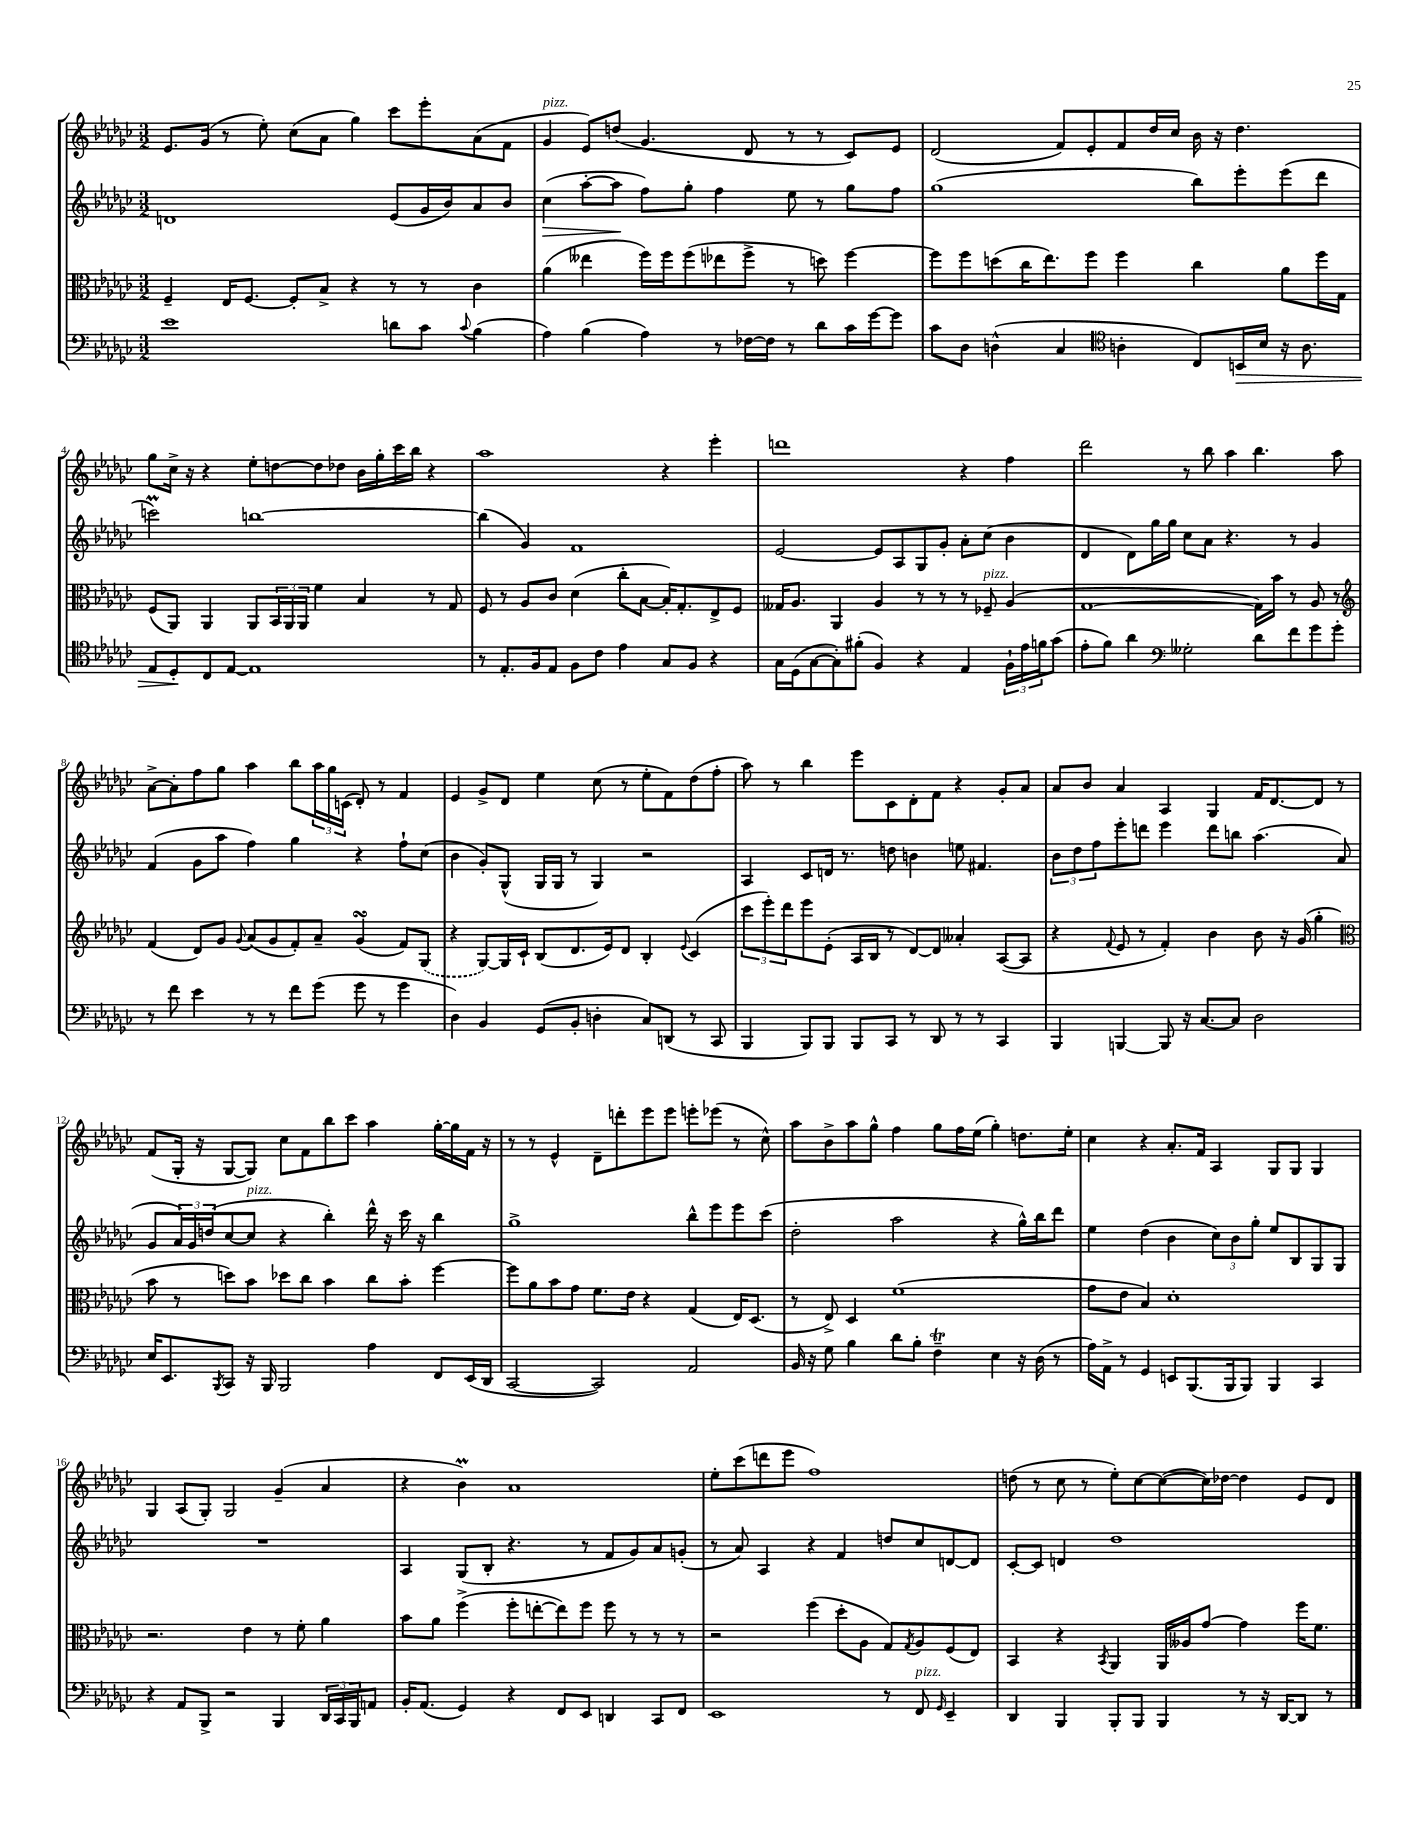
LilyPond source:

<<
\new StaffGroup <<
\new Staff = "s0" {
    \clef treble \key ges \major \numericTimeSignature \time 3/2
    ees'8. ges'16( r8 ees''8-.) ces''8( aes'8 ges''4) ces'''8 ees'''8-. aes'8( f'8 |
    ges'4^\markup { \italic "pizz." } ees'8) d''8( ges'4. des'8 r8 r8 ces'8) ees'8 |
    des'2( f'8) ees'8-. f'8 des''16 ces''16 bes'16 r16 des''4. |
    ges''8 ces''16-> r16 r4 ees''8-. d''8~ d''8 des''8 bes'16 ges''16-. ces'''16 bes''16 r4 |
    aes''1 r4 ees'''4-. |
    d'''1 r4 f''4 |
    des'''2 r8 bes''8 aes''4 bes''4. aes''8 |
    aes'8~-> aes'8-. f''8 ges''8 aes''4 bes''8 \tuplet 3/2 { aes''16 ges''16 c'16( } des'8-.) r8 f'4 |
    ees'4 ges'8-> des'8 ees''4 ces''8( r8 ees''8-. f'8) des''8( f''8-. |
    aes''8) r8 bes''4 ees'''8 ces'8 des'8-. f'8 r4 ges'8-. aes'8 |
    aes'8 bes'8 aes'4 aes4 ges4 f'16 des'8.~ des'8 r8 |
    f'8( ges16-. r16 ges8~ ges8) ces''8 f'8 bes''8 ces'''8 aes''4 ges''16~-. ges''16 f'16 r16 |
    r8 r8 ees'4-^ des'8-- d'''8-. ees'''8 ees'''8 e'''8-. ees'''8( r8 ces''8-^) |
    aes''8 bes'8-> aes''8 ges''8-^ f''4 ges''8 f''16 ees''16( ges''4-.) d''8. ees''16-. |
    ces''4 r4 aes'8.-. f'16 aes4 ges8 ges8 ges4 |
    ges4 aes8( ges8-.) ges2 ges'4--( aes'4 |
    r4 bes'4\prall) aes'1 |
    ees''8-. ces'''8( d'''8 ees'''8 f''1) |
    d''8( r8 ces''8 r8 ees''8-.) ces''8~ ces''8~( ces''16) des''16~ des''4 ees'8 des'8 \bar "|." |
}
\new Staff = "s1" {
    \clef treble \key ges \major \numericTimeSignature \time 3/2
    d'1 ees'8( ges'16 bes'16) aes'8 bes'8 |
    ces''4\>( aes''8~-. aes''8\! f''8) ges''8-. f''4 ees''8 r8 ges''8 f''8 |
    ges''1( bes''8) ees'''8-. ees'''8( des'''8 |
    c'''2\prall) b''1~ |
    b''4( ges'4) f'1 |
    ees'2~ ees'8 aes8 ges8 ges'8-. aes'8-. ces''8( bes'4 |
    des'4 des'8) ges''16 ges''16 ces''8 aes'8 r4. r8 ges'4 |
    f'4( ges'8 aes''8 f''4) ges''4 r4 f''8-! ces''8( |
    bes'4 ges'8-.) ges8-^( ges16 ges16 r8 ges4) r2 |
    aes4 ces'8 d'16 r8. d''8 b'4 e''8 fis'4. |
    \tuplet 3/2 { bes'8 des''8 f''8 } ees'''8-. d'''8 ees'''4 d'''8 b''8 aes''4.( aes'8 |
    ges'8 \tuplet 3/2 { aes'16) ges'16 d''16( } ces''8~ ces''8^\markup { \italic "pizz." } r4 bes''4-.) des'''16-^ r16 ces'''16 r16 bes''4 |
    ges''1-> bes''8-^ ees'''8 ees'''8 ces'''8( |
    des''2-. aes''2 r4 ges''16-^) bes''16 des'''8 |
    ees''4 des''4( bes'4 \tuplet 3/2 { ces''8) bes'8 ges''8-. } ees''8 bes8 ges8 ges8 |
    R1. |
    aes4 ges8( bes8-. r4. r8 f'8 ges'8) aes'8 g'8-.( |
    r8 aes'8) aes4 r4 f'4 d''8 ces''8 d'8~ d'8 |
    ces'8~-. ces'8 d'4 des''1 \bar "|." |
}
\new Staff = "s2" {
    \clef alto \key ges \major \numericTimeSignature \time 3/2
    f4-- ees16 f8.~ f8-. bes8-> r4 r8 r8 ces'4 |
    aes'4( eeses''4 f''16) f''16 f''8( ees''8 f''8-> r8 d''8) f''4~ |
    f''8 f''8 d''8( ces''16 ees''8.) f''8 f''4 ces''4 aes'8 f''16 ges16 |
    f8( aes,8) aes,4 aes,8 \tuplet 3/2 { bes,16 aes,16 aes,16 } f'4 bes4 r8 ges8 |
    f8 r8 aes8 ces'8 des'4( ces''8-. bes8~ bes16-.) ges8.-. ees8-> f8 |
    geses16 aes8. aes,4 aes4 r8 r8 r8 fes8--^\markup { \italic "pizz." } aes4( |
    ges1~ ges16) bes'16 r8 aes8 r8 |
    \clef treble f'4( des'8) ges'8 \appoggiatura { ges'8 } aes'8( ges'8 f'8-.) aes'8-- ges'4\turn( f'8) \once \slurDashed ges8( |
    r4 ges8~) ges16 ces'16-! bes8( des'8. ees'16) des'8 bes4-. \appoggiatura { ees'8 } ces'4( |
    \tuplet 3/2 { ces'''8 ees'''8-.) des'''8 } ees'''8 ees'8-.( aes16 bes16 r8 des'8~) des'8 aeses'4-. aes8~( aes8 |
    r4 \appoggiatura { f'8 } ees'8 r8 f'4-.) bes'4 bes'8 r16 ges'16( ges''4-. |
    \clef alto bes'8 r8 d''8) bes'8 des''8 ces''8 bes'4 ces''8 bes'8-. f''4~ |
    f''8 aes'8 bes'8 ges'8 f'8. ees'16 r4 ges4( ees16) des8.( |
    r8 ees8->) des4 f'1( |
    ges'8 ees'8 bes4) des'1-. |
    r2. ees'4 r8 f'8-. aes'4 |
    bes'8 aes'8 f''4->( f''8-. e''8~-. e''8) f''8 f''8 r8 r8 r8 |
    r2 f''4( des''8-. aes8 ges8) \acciaccatura { ges8 } aes8 f8( ees8) |
    bes,4 r4 \acciaccatura { bes,8 } aes,4 aes,16 aeses16 ges'8~ ges'4 f''16 f'8. \bar "|." |
}
\new Staff = "s3" {
    \clef bass \key ges \major \numericTimeSignature \time 3/2
    ees'1 d'8 ces'8 \appoggiatura { ces'8 } bes4( |
    aes4) bes4( aes4) r8 fes16~ fes16 r8 des'8 ces'16 ges'16~ ges'8 |
    ces'8 des8 d4-^( ces4 \clef tenor a4-. ces8) b,16\> bes16 r16 a8. |
    ees8 des8-.\! ces8 ees8~ ees1 |
    r8 ees8.-. f16 ees8 f8 ces'8 ees'4 ges8 f8 r4 |
    ges16 des16( ges8~ ges8-.) fis'8-.( f4) r4 ees4 \tuplet 3/2 { f16-! ees'16 f'16 } ges'8( |
    ees'8-. f'8) aes'4 \clef bass geses2-. des'8 f'8 ges'8 ges'8-. |
    r8 f'8 ees'4 r8 r8 f'8 ges'8( ges'8 r8 ges'4 |
    des4) bes,4 ges,8( bes,8-. d4-. ces8) d,8( r8 ces,8 |
    bes,,4 bes,,8) bes,,8 bes,,8 ces,8 r8 des,8 r8 r8 ces,4 |
    bes,,4 b,,4~ b,,8 r16 ces8.~ ces8 des2 |
    ees16 ees,8. \acciaccatura { bes,,8 } ces,8 r16 bes,,16 bes,,2 aes4 f,8 ees,16( des,16 |
    ces,2~ ces,2) aes,2 |
    bes,16 r16 ges8 bes4 des'8 bes8-. f4--\trill ees4 r16 des16( r8 |
    aes16) aes,16-> r8 ges,4 e,8 bes,,8.( bes,,16 bes,,8) bes,,4 ces,4 |
    r4 aes,8 bes,,8-> r2 bes,,4 \tuplet 3/2 { des,16 ces,16 bes,,16 } a,8 |
    bes,16-. aes,8.( ges,4) r4 f,8 ees,8 d,4 ces,8 f,8 |
    ees,1 r8 f,8^\markup { \italic "pizz." } \grace { ges,16 } ees,4-- |
    des,4 bes,,4 bes,,8-. bes,,8 bes,,4 r8 r16 des,16~ des,8 r8 \bar "|." |
}
>>
>>
